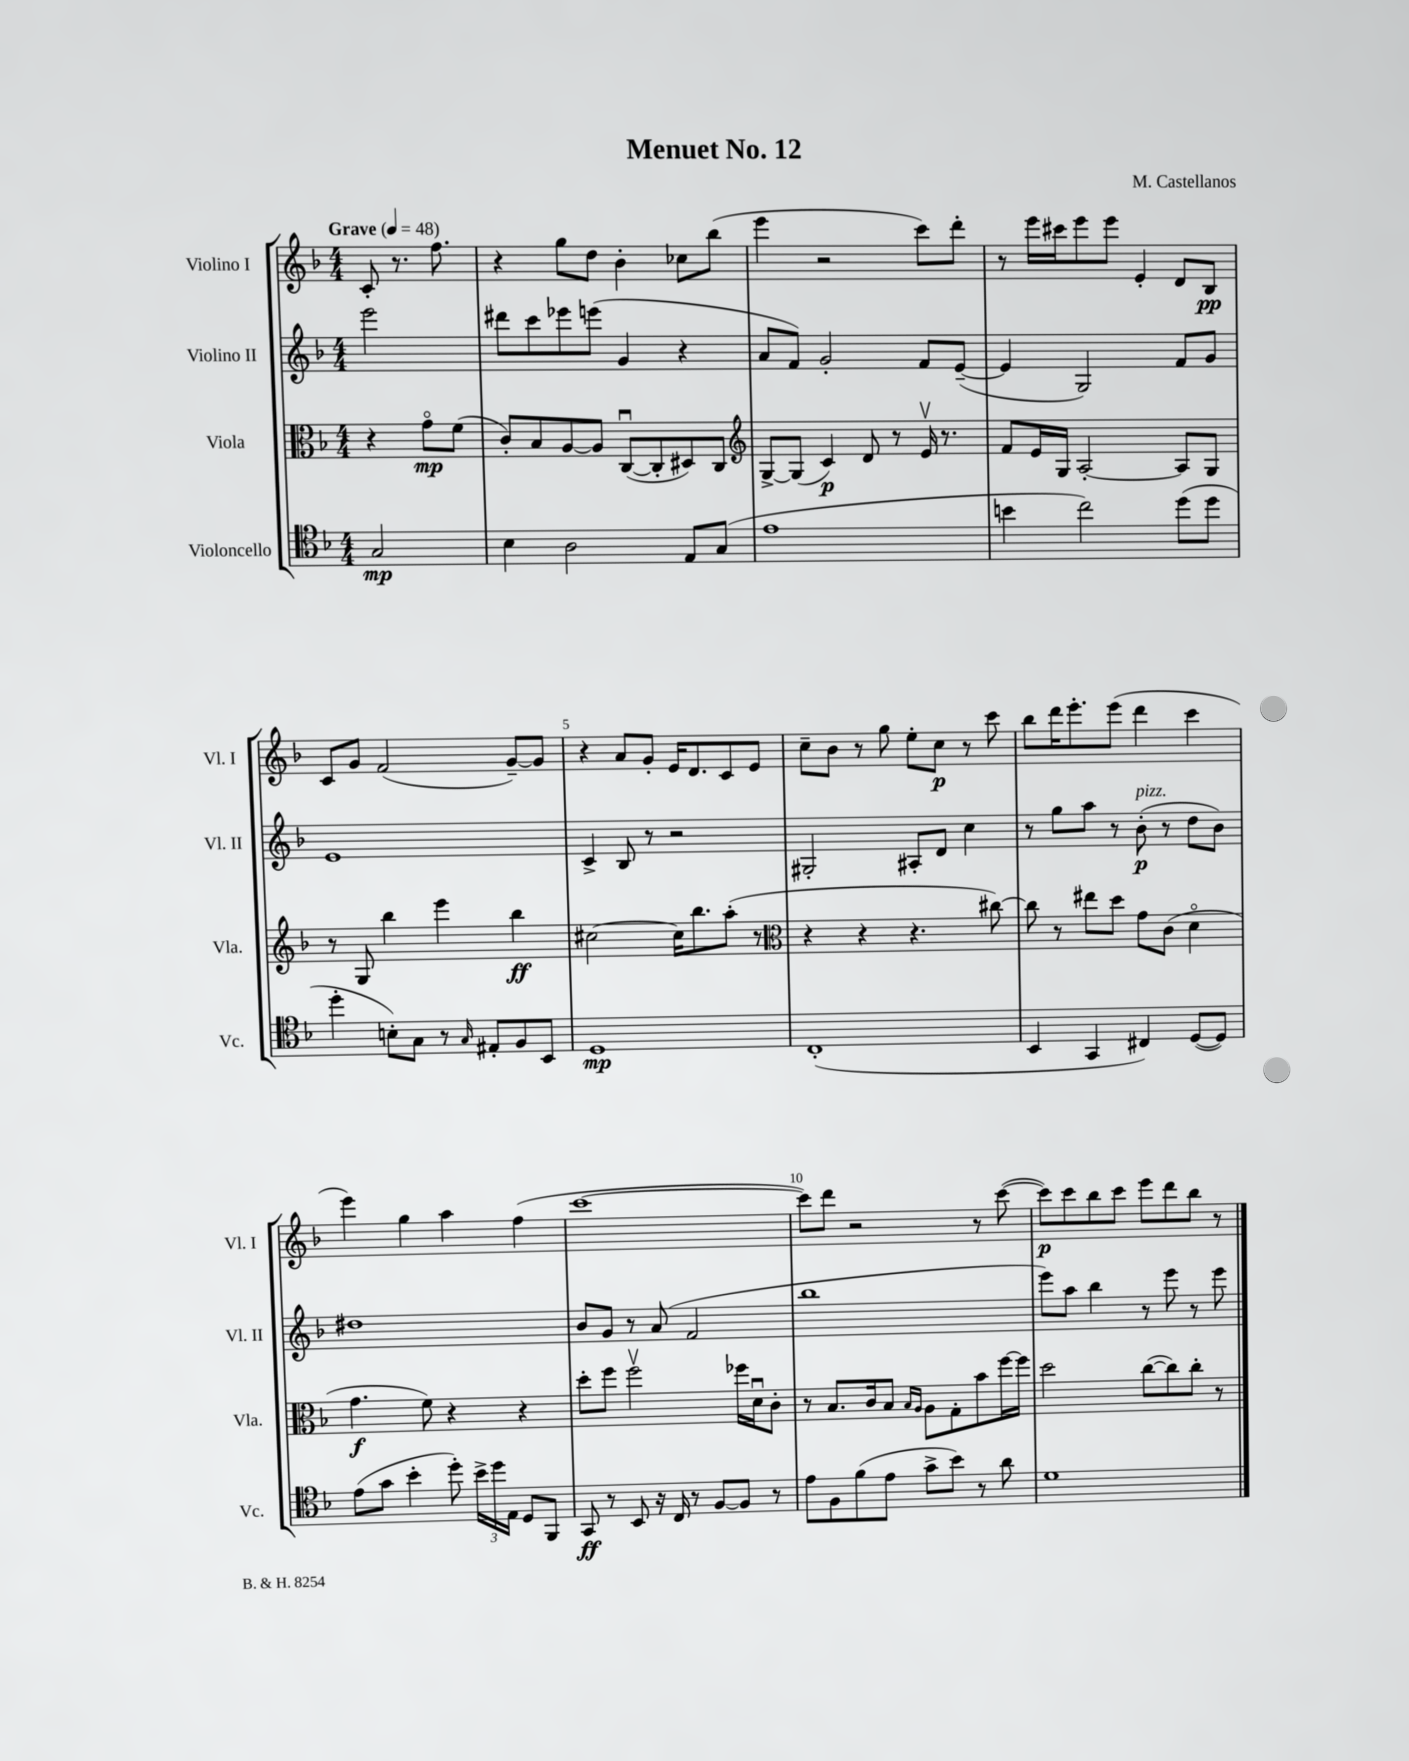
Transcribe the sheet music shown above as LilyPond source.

\header { title = "Menuet No. 12" composer = "M. Castellanos" }
<<
\new StaffGroup <<
\new Staff = "s0" \with { instrumentName = "Violino I" shortInstrumentName = "Vl. I" } {
    \clef treble \key f \major \numericTimeSignature \time 4/4 \partial 2 \tempo "Grave" 4 = 48
    \autoBeamOff c'8-. r8. f''8. |
    r4 g''8[ d''8] bes'4-. ces''8[ bes''8]( |
    e'''4 r2 c'''8[) d'''8]-. |
    r8 e'''16[ cis'''16 e'''8 e'''8] e'4-. d'8[ bes8]\pp |
    c'8[ g'8] f'2( g'8[~--) g'8] |
    r4 a'8[ g'8]-. e'16[ d'8. c'8 e'8] |
    c''8[-- bes'8] r8 g''8 e''8[-. c''8]\p r8 c'''8 |
    bes''8[ d'''16 e'''8.-. e'''8]( d'''4 c'''4 |
    e'''4) g''4 a''4 f''4( |
    c'''1~ |
    c'''8[) d'''8] r2 r8 c'''8~( |
    c'''8[\p) c'''8 bes''8 c'''8] e'''8[ d'''8 bes''8] r8 \bar "|." |
}
\new Staff = "s1" \with { instrumentName = "Violino II" shortInstrumentName = "Vl. II" } {
    \clef treble \key f \major \numericTimeSignature \time 4/4 \partial 2
    \autoBeamOff e'''2 |
    dis'''8[ c'''8 ees'''8 e'''8]( g'4 r4 |
    a'8[ f'8]) g'2-. f'8[ e'8]~--( |
    e'4 g2) f'8[ g'8] |
    e'1 |
    c'4-> bes8 r8 r2 |
    gis2-. ais8[-. d'8] c''4 |
    r8 g''8[ a''8] r8 bes'8-.\p^\markup { \italic "pizz." }( r8 d''8[ bes'8]) |
    dis''1 |
    bes'8[ g'8] r8 a'8( f'2 |
    bes''1 |
    e'''8[) a''8] bes''4 r8 e'''8 r8 e'''8 \bar "|." |
}
\new Staff = "s2" \with { instrumentName = "Viola" shortInstrumentName = "Vla." } {
    \clef alto \key f \major \numericTimeSignature \time 4/4 \partial 2
    \autoBeamOff r4 g'8[\flageolet\mp f'8]( |
    c'8[-.) bes8 a8~ a8] c8[~\downbow( c8-. dis8) c8] |
    \clef treble g8[~-> g8]( c'4\p) d'8 r8 e'16\upbow r8. |
    f'8[ e'16 g16] a2~-. a8[ g8] |
    r8 g8 bes''4 e'''4 bes''4\ff |
    cis''2~ cis''16[ bes''8. a''8]-.( r8 |
    \clef alto r4 r4 r4. cis''8~) |
    cis''8 r8 eis''8[ d''8] g'8[ c'8]( d'4\flageolet |
    g'4.\f f'8) r4 r4 |
    d''8[-. f''8] f''2\upbow fes''16[ d'16\downbow c'8]-. |
    r8 bes8.[ c'16 bes8] \grace { bes16[ a16] } a8[ g8-. bes'8 f''16~ f''16] |
    d''2 c''8[~( c''8) c''8]-. r8 \bar "|." |
}
\new Staff = "s3" \with { instrumentName = "Violoncello" shortInstrumentName = "Vc." } {
    \clef tenor \key f \major \numericTimeSignature \time 4/4 \partial 2
    \autoBeamOff g2\mp |
    bes4 a2 e8[ g8]( |
    e'1 |
    b'4 c''2) d''8[( d''8] |
    d''4-. b8[-.) g8] r8 \grace { g16 } eis8[-. f8 bes,8] |
    d1\mp |
    c1-.( |
    bes,4 g,4 cis4) d8[~( d8]) |
    e'8[( g'8] bes'4-. d''8-.) \tuplet 3/2 { bes'16[-> d''16 e16] } d8[ f,8] |
    g,8\ff r8 bes,8 r16 c16 r8 f8[~ f8] r8 |
    e'8[ f8 f'8( e'8] g'8[-> bes'8]) r8 a'8 |
    d'1 \bar "|." |
}
>>
>>
\layout { \context { \Score \override BarNumber.break-visibility = ##(#f #t #t) barNumberVisibility = #(every-nth-bar-number-visible 5) } }
